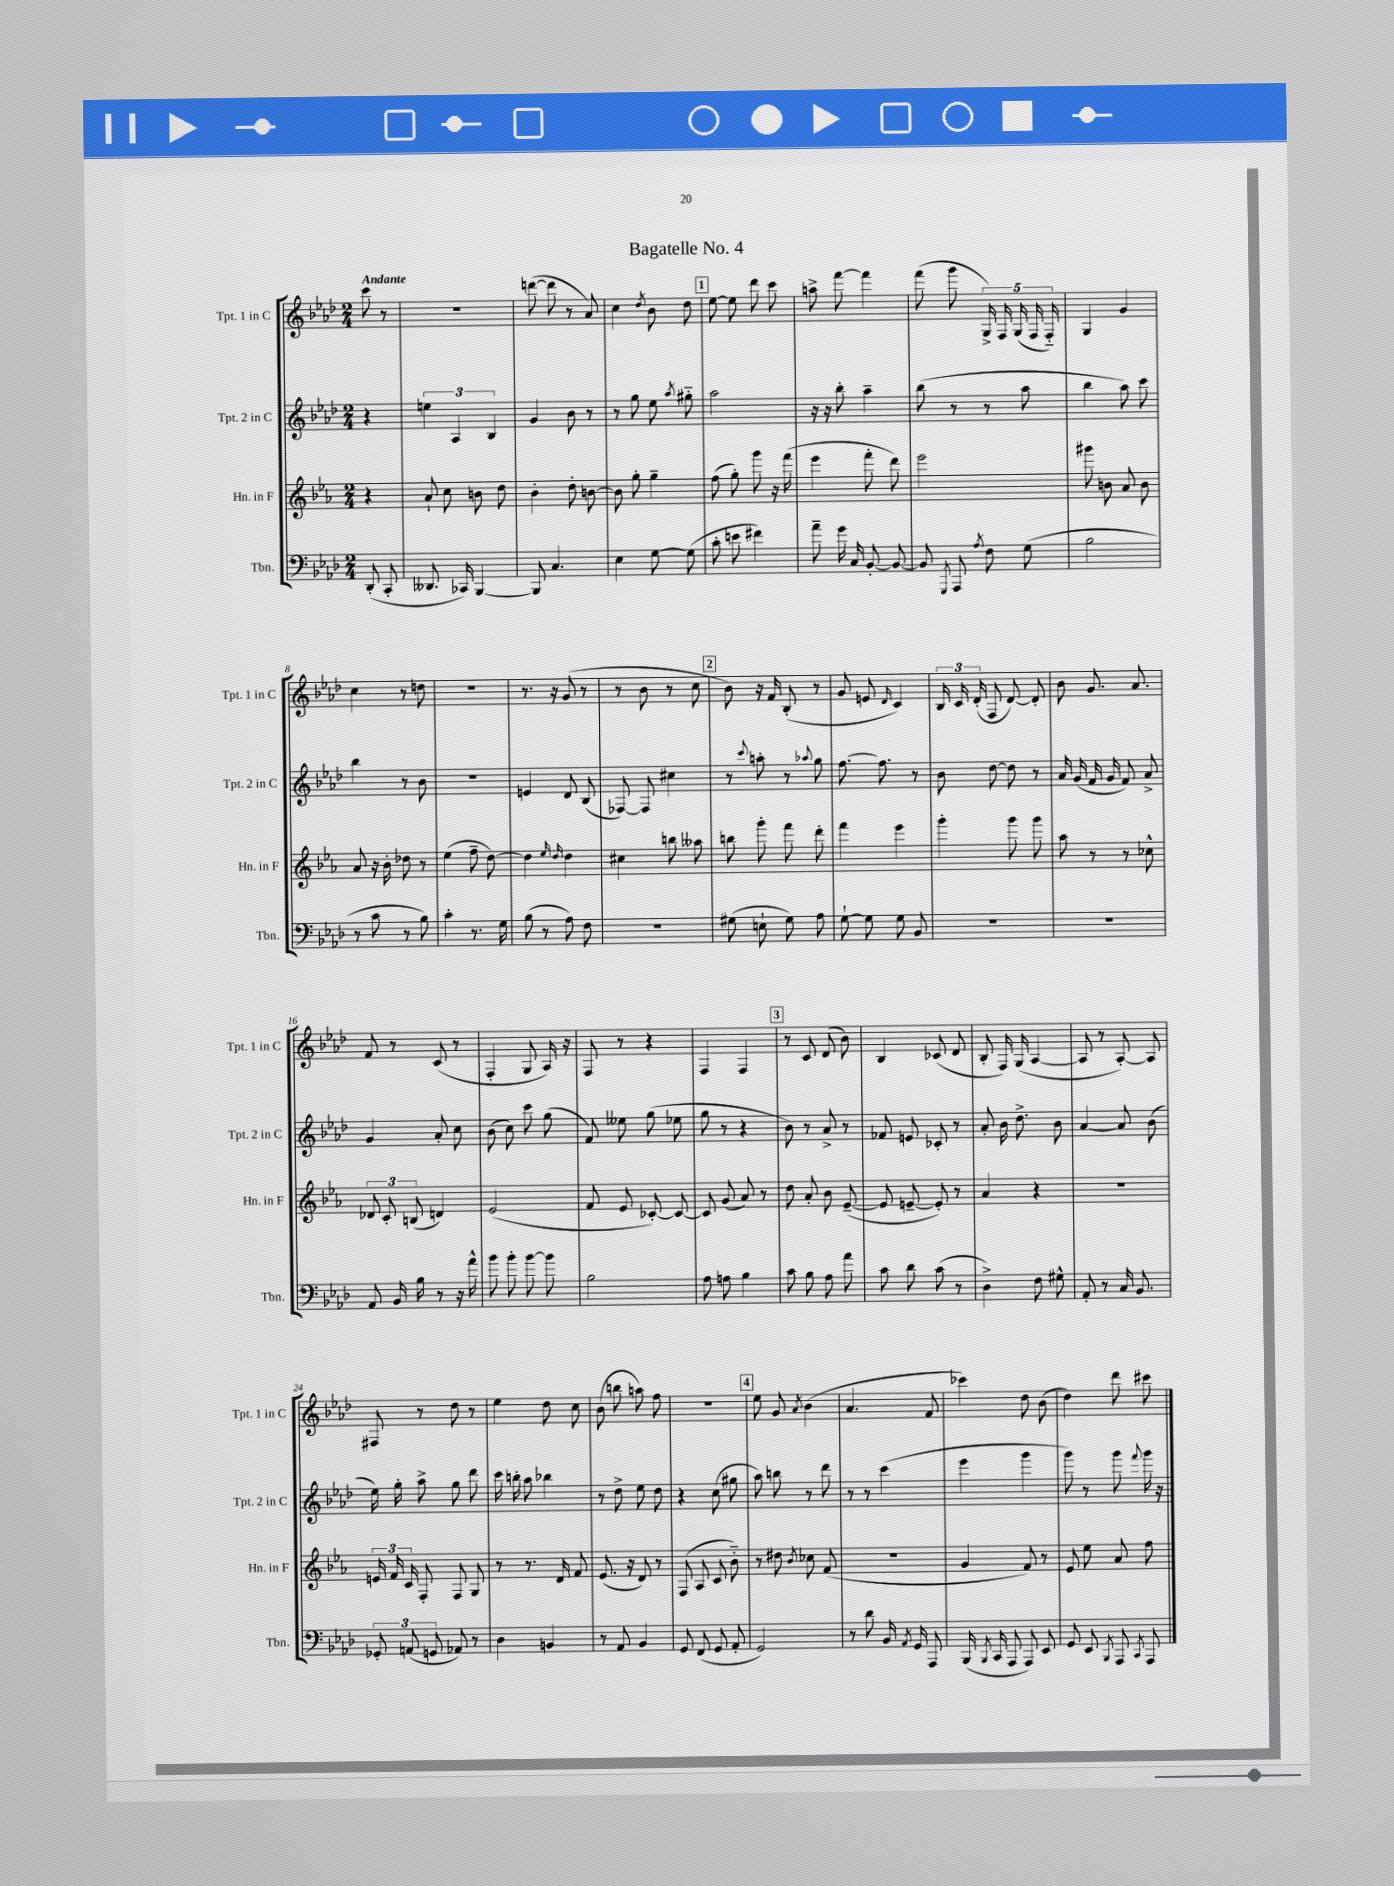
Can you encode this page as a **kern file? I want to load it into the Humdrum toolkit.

**kern	**kern	**kern	**kern
*staff4	*staff3	*staff2	*staff1
*clefF4	*clefG2	*clefG2	*clefG2
*k[b-e-a-d-]	*k[b-e-a-]	*k[b-e-a-d-]	*k[b-e-a-d-]
*M2/4	*M2/4	*M2/4	*M2/4
(8DD-'/	4r	4r	8ccc\
8CC'/	.	.	8r
=	=	=	=
8.DD--/	8a-`/	6ee\	2r
.	8cc\	.	.
.	.	6A-/	.
16CC-/)	.	.	.
[4BBB-/	8b\	.	.
.	.	6B-/	.
.	8dd\	.	.
=	=	=	=
8BBB-/]	4b-'\	4g/	([8ddd\
4.C/	.	.	8ddd\]
.	8dd'\	8b-\	8r
.	[8b\	8r	8a-/)
=	=	=	=
4E-\	8b\]	8r	4cc\
.	8gg'\	8gg\	.
.	.	.	8qdd-/
[8G\	4gg~\	8ee-\	8b-\
.	.	8qaa-/	.
(8G\]	.	8gg#'~\	8dd-\
=	=	=	=
8c'\	(8ff\	2aa-\	[8ee-\
8e\	8gg'\)	.	8ee-\]
4f#\)	8ggg\	.	8ddd-\
.	16r	.	8ccc\
.	(16fff\	.	.
=	=	=	=
8a-~\	4eee-\	16r	8aa^\
.	.	16r	.
16g\	.	8bb-'\	[8fff\
16C/	.	.	.
[8BB-'/	8fff'\	4aa-~\	4fff\]
8BB-/_	8ddd\)	.	.
=	=	=	=
8BB-/]	2eee-\	(8bb-\	(8fff\
8qGGG/	.	.	.
8AAA-/	.	8r	8ggg\
8qA-/	.	.	.
8F\	.	8r	20G^/)
.	.	.	20F/
.	.	.	(20G/
(8G\	.	8aa-\	.
.	.	.	20F/
.	.	.	20F'~/)
=	=	=	=
2B-\	8ggg#\	4bb-\	4G/
.	8b\	.	.
.	8a-/	8aa-\)	4g/
.	8b\	8ccc\	.
=	=	=	=
8r	8a-/	4bb-\	4cc\
8c\	16r	.	.
.	16b-'\	.	.
8r	8dd-\	8r	8r
8B-\)	8r	8b-\	8dd\
=	=	=	=
4c'\	(4ee-\	2r	2r
8.r	8ff~\	.	.
.	[8dd\)	.	.
16G\	.	.	.
=	=	=	=
(8B-\	4dd\]	4e/	8.r
8r	.	.	.
.	.	.	16r
.	16qqee-/	.	.
.	16qqdd/	.	.
8A-\)	4dd\	8d-/	(8g/
8F\	.	(8B-/	8r
=	=	=	=
2r	4cc#\	[8F-/)	8r
.	.	8F-/]	8b-\
.	8bb\	4cc#\	8r
.	8aa--\	.	8cc\
=	=	=	=
(8G#\	8bb\	8r	8b-\)
.	.	8qqccc/	.
8E`\	8ggg'\	8aa'\	16r
.	.	.	16f/
8G#\)	8fff\	8r	(8B-'/
.	.	8qqaa-/	.
8A-\	8ddd'\	8gg\	8r
=	=	=	=
[8G`\	4fff\	[8.ff\	8g/
8G\]	.	.	8e/
.	.	8.ff\]	.
.	.	.	16qqd-/
8G\	4eee-\	.	4c/)
8BB-/	.	8r	.
=	=	=	=
2r	4ggg'\	8b-\	24B-/
.	.	.	24c/
.	.	.	(24d-'/
.	.	[8dd-\	8F/
.	8ggg\	8dd-\]	[8d-/)
.	8ggg\	8r	8d-'/]
=	=	=	=
2r	8aa-\	16a-/	8b-\
.	.	(16g/	.
.	8r	16f/	8.g/
.	.	16g/	.
.	8r	8f/)	.
.	.	.	8.a-/
.	8cc-^^\	8a-^/	.
=	=	=	=
8AA-/	12d-/	4g/	8f/
.	12c'/	.	.
16BB-/	.	.	8r
.	(12B/	.	.
16B-\	.	.	.
8r	4d/)	8a-'/	(8c/
16r	.	8cc\	8r
16a-^^\	.	.	.
=	=	=	=
8b-\	(2e-/	(8b-\	4F'/
8b-'\	.	8cc\)	.
[8b-\	.	8ccc\	8G/
8b-\]	.	(8gg\	16A-/)
.	.	.	16r
=	=	=	=
2B-\	8f/	8f/)	8F/
.	8e-/	8ee--\	8r
.	[8c-'/)	(8gg\	4r
.	8c-/_	8ee-\	.
=	=	=	=
8A-\	8c-/]	8gg\	4F/
8A\	(8g/	8r	.
4B-\	8a-/)	4r	4F/
.	8r	.	.
=	=	=	=
8c\	8dd\	8b-\)	8r
8B-\	8a-'/	8r	8c/
8A-\	8b-\	8a-^/	(8d-/
8a-\	([8e-~/	8r	8b-\)
=	=	=	=
8c\	8e-/]	8f-/	4B-/
8d-\	[8e~/	8e/	.
(8c\	8e'/])	8c-'/	(8c-/
8r	8r	8r	8d-/
=	=	=	=
4D-^\)	4a-/	8a-'/	8B-'/
.	.	16b-\	16F/)
.	.	8.dd-^\	(16G/
8F\	4r	.	[4A-/
8G#^^\	.	8b-\	.
=	=	=	=
8AA-'/	2r	[4a-/	8A-/]
8r	.	.	8r
16C/	.	8a-/]	[8A-'/)
8.BB-/	.	.	.
.	.	(8b-\	8A-/]
=	=	=	=
12GG-'/	24e/	16ee-\)	8F#/
.	24f/	.	.
.	.	16gg'\	.
(12AA/	24c/	.	.
.	8F'/	8aa-^\	8r
12GG/	.	.	.
8AA-/)	8F/	8gg\	8dd-\
8r	8G/	8ddd-\	8r
=	=	=	=
4D-\	8r	16ccc\	4ee-\
.	.	16bb'\	.
.	8.r	8aa-\	.
4BB/	.	4bb-\	8dd-\
.	16d/	.	.
.	8f/	.	8cc\
=	=	=	=
8r	(8.e-/	8r	(8b-\
8AA-/	.	8dd-^\	8bb\
.	16r	.	.
4BB-/	8d/)	8ee-\	8aa\)
.	8r	8dd-\	8ff\
=	=	=	=
8GG/	(8F/	4r	2r
(8FF/	8A-/	.	.
8GG/	8c/	(8cc\	.
8AA-'/	8b-'~\)	8gg#\	.
=	=	=	=
2GG/)	8r	8aa-\)	8ee-\
.	8dd#\	8bb\	8g/
.	8qb-/	.	8qa-/
.	8cc-\	8r	(4b-\
.	(8f/	8ddd-\	.
=	=	=	=
8r	2r	8r	4.a-/
8d-\	.	8r	.
16BB-/	.	(4ccc\	.
8qAA-/	.	.	.
16GG/	.	.	.
8AAA-/	.	.	8f/
=	=	=	=
(16BBB-/	4g/	4eee-\	4ccc-\)
8qBBB-/	.	.	.
16CC/	.	.	.
8AAA-/	.	.	.
8AAA-/)	8f/)	4ggg\	8dd-\
8EE-/	8r	.	(8b-\
=	=	=	=
8GG/	8e-/	8ggg\)	4dd-\)
8EE-/	8ee-\	8r	.
8qBBB-/	.	.	.
8AAA-/	8a-/	8ggg\	8ddd-\
8qCC/	.	8qqfff/	.
8AAA-/	8ff\	16ggg\	8ccc#\
.	.	16r	.
==	==	==	==
*-	*-	*-	*-
